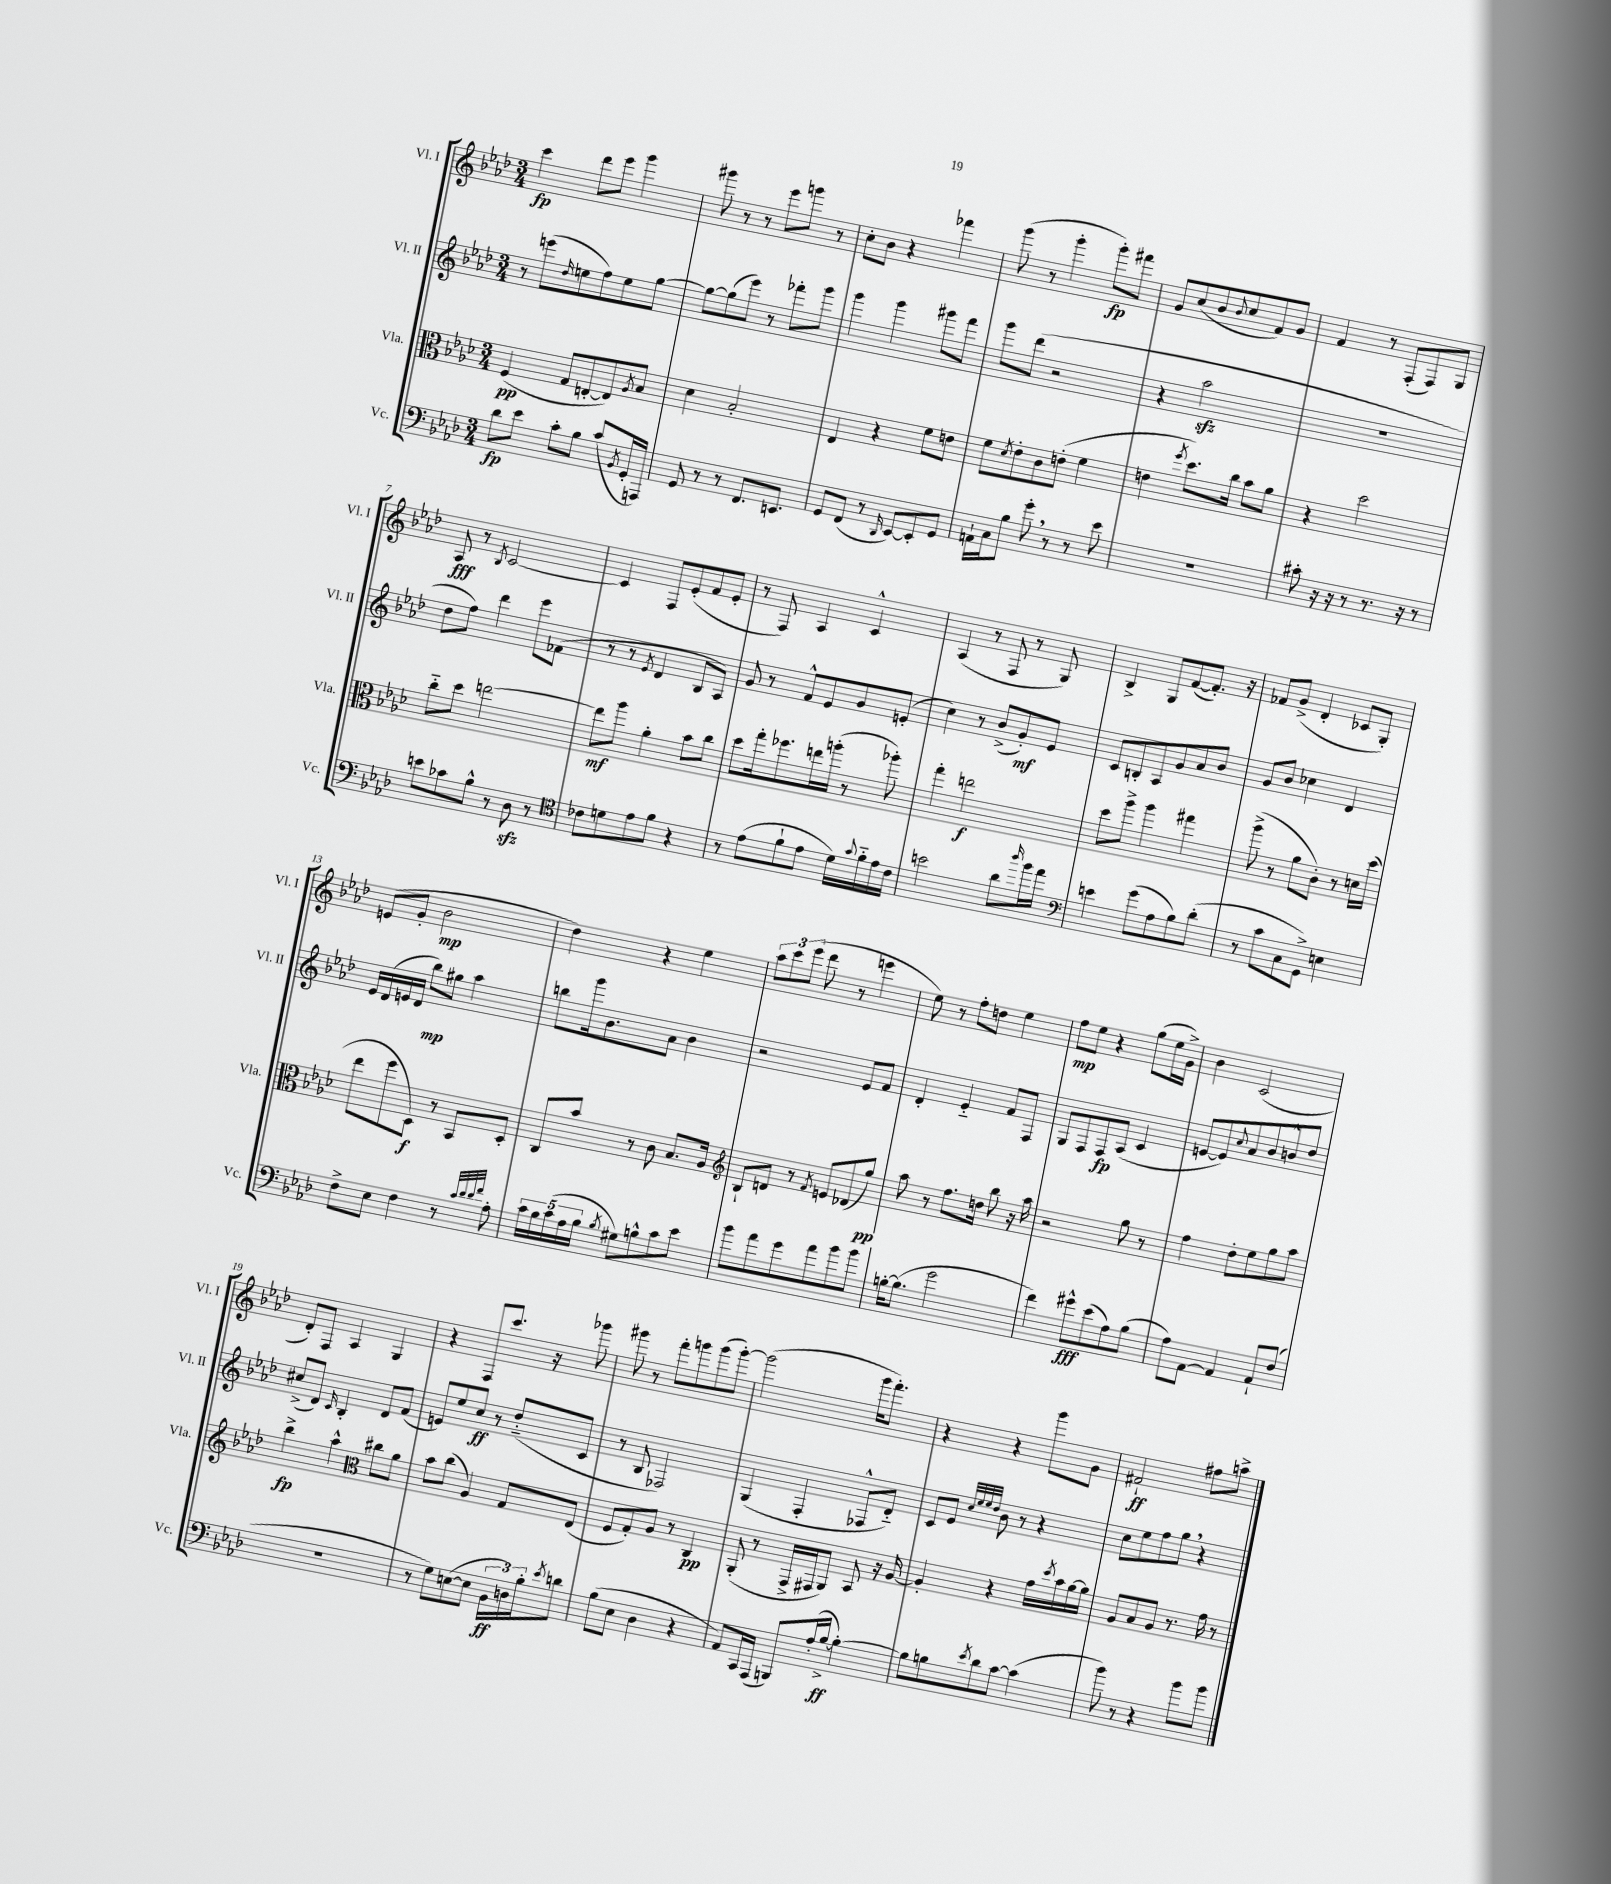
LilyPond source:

<<
\new StaffGroup <<
\new Staff = "s0" \with { instrumentName = "Vl. I" shortInstrumentName = "Vl. I" } {
    \clef treble \key aes \major \numericTimeSignature \time 3/4
    c'''4\fp des'''8 ees'''8 g'''4 |
    gis'''8 r8 r8 ees'''8 g'''8 r8 |
    c''8-. bes'8 r4 fes'''4 |
    g'''8( r8 g'''4-. g'''8-.\fp) fis'''8 |
    g'8 c''8( bes'8 \appoggiatura { bes'8 } c''8 f'8) g'8 |
    f'4 r8 f8-.( f8) g8 |
    aes8\fff r8 \acciaccatura { bes8 } c'2~ |
    c'4 f8 ees'8-.( f'8 ees'8-. |
    r8 f8) aes4 c'4-^ |
    aes4( r8 f8 r8 g8) |
    bes4-> g8 f'8~( f'8.-.) r16 |
    fes'8 g'8->( des'4-. ces'8 g8-.) |
    e'8( g'8-. bes'2\mp |
    des''4) r4 ees''4 |
    \tuplet 3/2 { aes''8 c'''8 ees'''8( } des'''8 r8 e'''4 |
    ees''8) r8 f''8-. d''8 ees''4 |
    f''8\mp ees''8 r4 g''8( ees''16 g'16->) |
    bes'4 c'2( |
    des'8-.) f8 aes4 g4 |
    r4 f8 c'''8. r16 ges'''8 |
    gis'''8 r8 f'''8-. g'''8 g'''8( g'''8~-.) |
    g'''2( g'''16 f'''8.-.) |
    r4 r4 g'''8 g'8 |
    fis'2-!\ff fis''8 a''8-> \bar "|." |
}
\new Staff = "s1" \with { instrumentName = "Vl. II" shortInstrumentName = "Vl. II" } {
    \clef treble \key aes \major \numericTimeSignature \time 3/4
    r8 e'''8( \grace { des''16 } e''8 f''8) e''8 g''8~ |
    g''8~ g''8( ees'''8) r8 fes'''8-. g'''8 |
    g'''4 g'''4 gis'''8 f'''8 |
    g'''8 des'''8( r2 |
    r4 aes''2\sfz |
    R2. |
    des''8 f''8) des'''4 ees'''8 fes'8( |
    r8 r8 \acciaccatura { ees'8 } des'4 bes8 aes8) |
    g'8 r8 f'8-^ ees'8 g'8 e'8-.( |
    c''4) r8 bes'8->( g'8-.\mf) ees'8 |
    c'8 b8-. aes8 g'8 aes'8 bes'8 |
    g'8 bes'8 ces''4 des'4 |
    ees'16 des'16( e'16 des'16 bes''8\mp) gis''8 aes''4 |
    b''8 g'''16 bes'8. aes'8 bes'4 |
    r2 ees'8 f'8 |
    des'4-. ees'4-_ f'8 f8 |
    g8 f8 f8\fp aes8( c'4 |
    e'8~ e'8) \appoggiatura { c''8 } aes'8 bes'8 b'8-^ des''8 |
    cis''8->( des'8) \grace { c'16 } bes4-. des'8 f'8( |
    e'8) ees''8 c''8\ff r8 des''8-_( c'8 |
    r8 bes8 fes2) |
    g4( f4-. fes8-^ des'8-_) |
    c'8 ees'8 \grace { c''32 ees''32 ees''32 des''32 } bes'8 r8 r4 |
    c''8 ees''8 f''8 g''8 \breathe r4 \bar "|." |
}
\new Staff = "s2" \with { instrumentName = "Vla." shortInstrumentName = "Vla." } {
    \clef alto \key aes \major \numericTimeSignature \time 3/4
    f4\pp( g8 e8~-. e8) \acciaccatura { aes8 } bes8 |
    des'4 bes2-. |
    ees4 r4 f'8 e'8 |
    f'8 \acciaccatura { des'8 } ees'8-. c'8 e'8-.( f'4 |
    e'4 \acciaccatura { f''8 } des''8.) c''16 bes'8 aes'8 |
    r4 des''2 |
    c''8-_ des''8 e''2~ |
    e''8\mf aes''8 aes'4-. bes'8 c''8 |
    des''8 g''16-. fes''8. e''16 a''16-.( r8 aes''8-.) |
    g''4-. e''2\f |
    des''8 aes''8-> aes''4 gis''4 |
    aes''8->( r8 aes'8 c'8-.) r8 d'16 des''16( |
    ees''8 f''8 des8\f) r8 bes,8 des8-. |
    c8 bes'8 r8 c'8 bes8. aes16 |
    \clef treble bes8-! d'8 r8 \acciaccatura { f'8 } e'8 des'8( g''8\pp) |
    aes''8 r8 f''8. d''16 bes''8 r16 aes''16 |
    r2 g''8 r8 |
    f''4 des''8-. ees''8 g''8 aes''8 |
    bes''4->\fp aes''4-^ \clef alto cis''8 aes'8 |
    bes'8 c''8( aes4) g8 ees8( |
    f8 g8-.) aes8 r8 c4\pp |
    aes,8-.( r8 g,16-> gis,16 aes,8) bes,8 r16 aes16~ |
    aes4-. r4 g'16 \acciaccatura { des''8 } bes'16 aes'16~ aes'16 |
    aes8 bes8 aes8 r8. g'16 r8 \bar "|." |
}
\new Staff = "s3" \with { instrumentName = "Vc." shortInstrumentName = "Vc." } {
    \clef bass \key aes \major \numericTimeSignature \time 3/4
    des'8\fp ees'8 c'8-. bes8 c'8( \acciaccatura { bes,8 } g,16-. a,,16) |
    g,8 r8 r8 f,8. e,8. |
    g,8 f,8( r8 \grace { des,16 } ees,8~) ees,8-. g,8 |
    a,16-! c16 bes8 g'8-. \breathe r8 r8 ees'8 |
    R2. |
    cis'8-. r16 r16 r8 r8. r16 r8 |
    e'8 ces'8 bes8-^ r8 des8\sfz r8 |
    \clef tenor ces'8 d'8 ees'8 f'8 r4 |
    r8 ees'8( f'8-! ees'8 des'16) \appoggiatura { g'8 } f'16-_ ees'16 c'16 |
    b'2 aes'8 \grace { aes''16 } f''16 ees''16 |
    \clef bass e'4 g'8( aes8 bes8) des'8-.( |
    r8 c'8 c8 g,8->) e4 |
    f8-> ees8 f4 r8 \grace { c'32 des'32 des'32 f'32 } aes8-. |
    \tuplet 5/4 { c'16 bes16 c'16( aes16 bes16 } \acciaccatura { bes8 } gis8) b8-^ c'8 ees'8 |
    bes'8 aes'8 g'8 aes'8 bes'8 bes'8 |
    b16~-. b8.( g'2 |
    f'4) gis'8-^\fff ees'8( aes8) bes8( |
    aes8) aes,8~ aes,4 aes,8-! f8( |
    R2. |
    r8 g8) e8~( e8 \tuplet 3/2 { bes,16\ff d16) bes16-. } \acciaccatura { ees'8 } d'8 |
    bes8( ees8 des4 r4 |
    aes,8) c,16 aes,,16( b,,8) aes16-.( bes16~->\ff bes4~-.) |
    bes8 b8 \acciaccatura { ees'8 } des'8 c'8~ c'4( |
    bes'8) r8 r4 bes'8 bes'8 \bar "|." |
}
>>
>>
